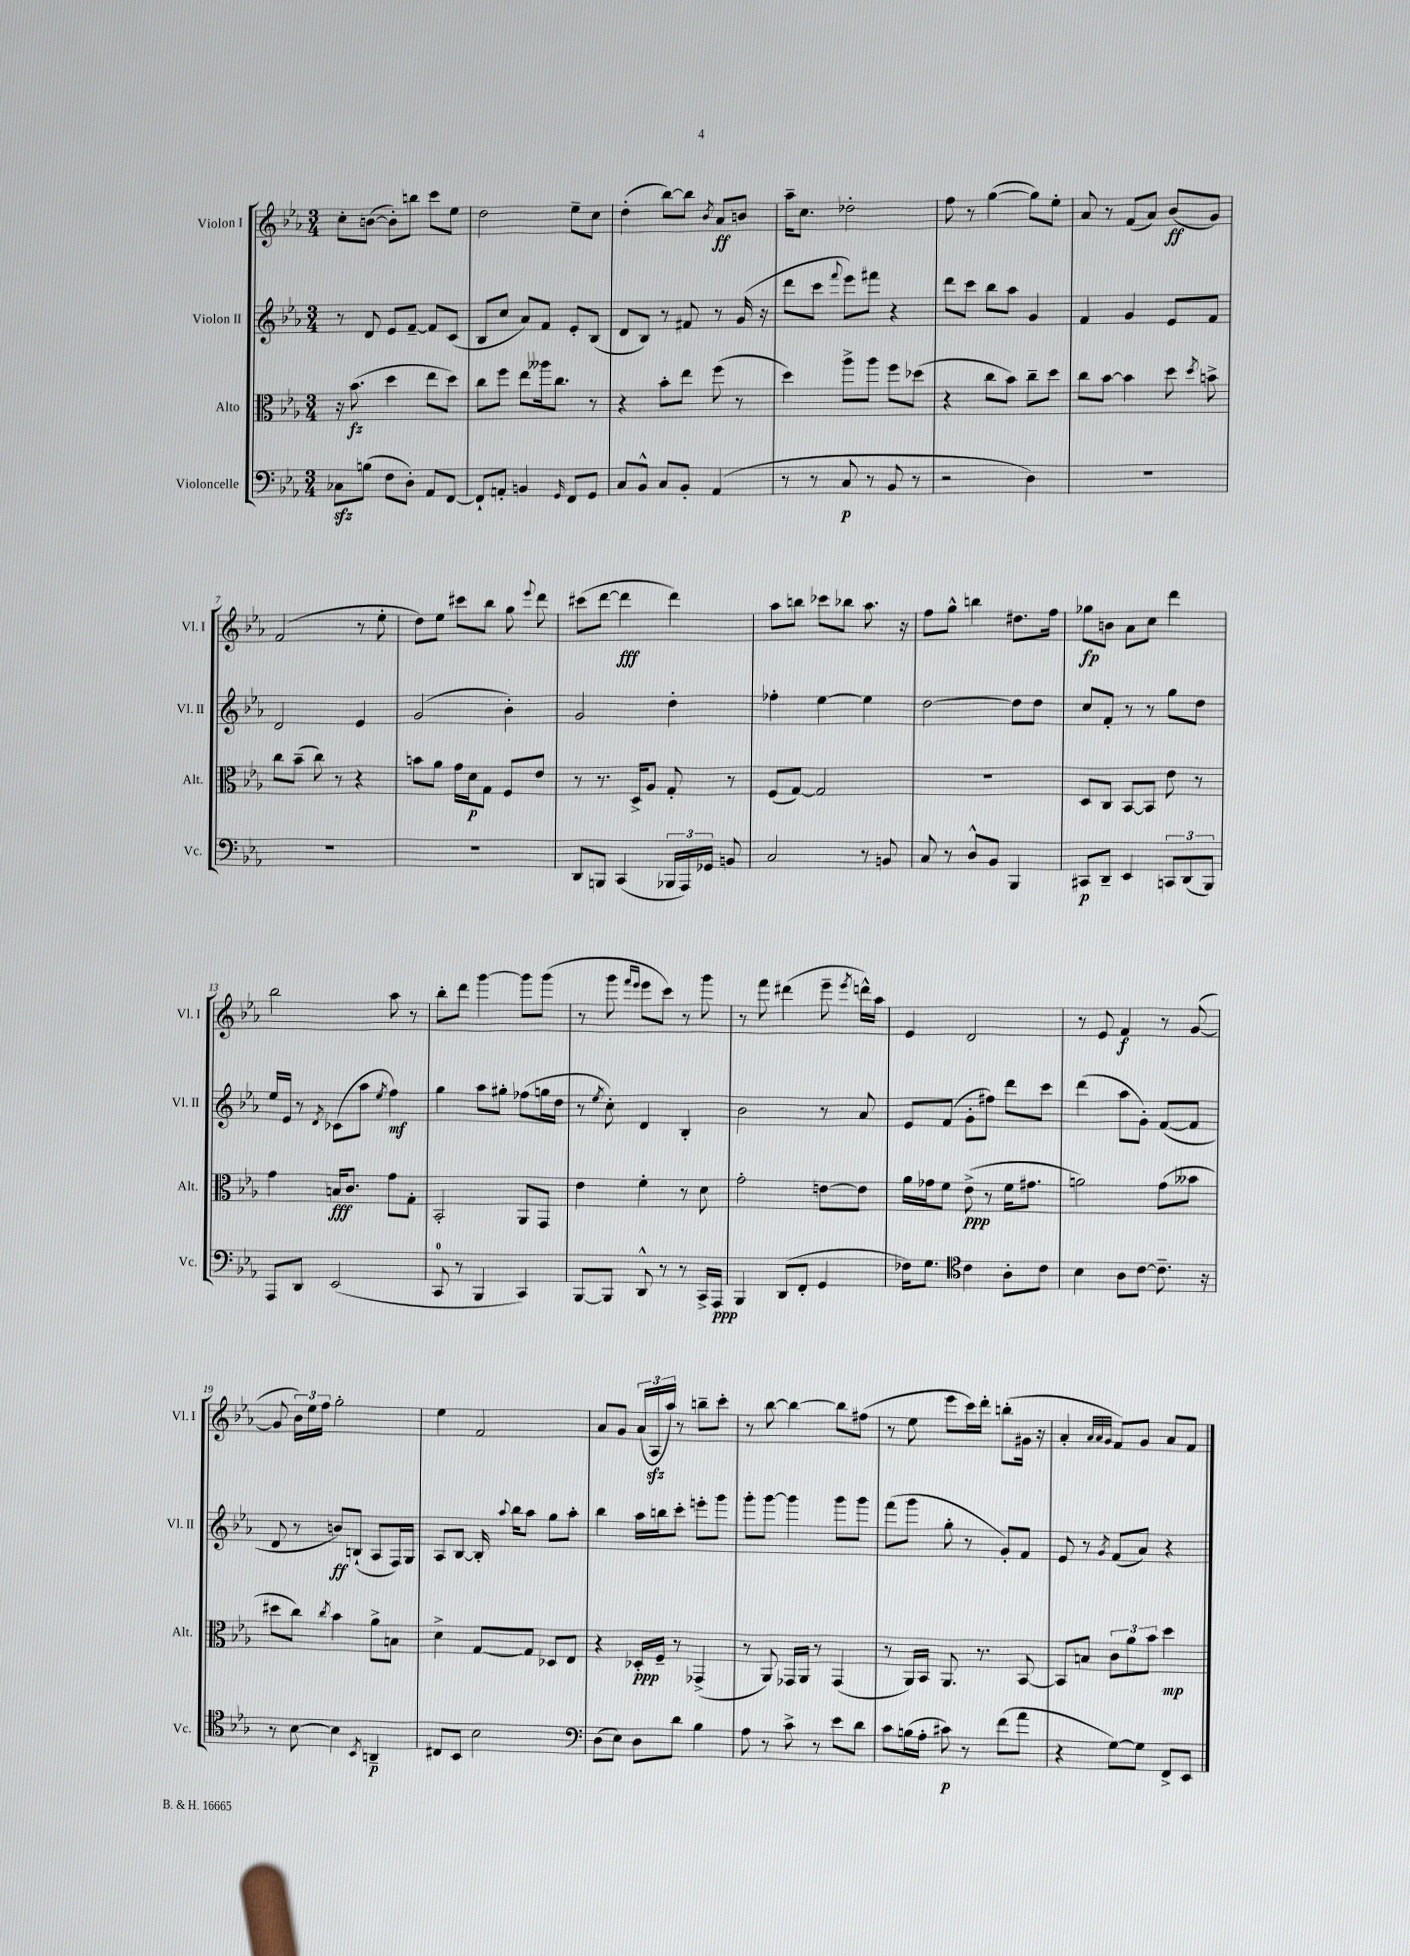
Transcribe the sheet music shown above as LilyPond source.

<<
\new StaffGroup <<
\new Staff = "s0" \with { instrumentName = "Violon I" shortInstrumentName = "Vl. I" } {
    \clef treble \key ees \major \numericTimeSignature \time 3/4
    \autoBeamOff c''8[-. b'8]~( b'8[-.) b''8] c'''8[ ees''8] |
    d''2 ees''8[-- c''8] |
    d''4-.( bes''8[~) bes''8] \acciaccatura { bes'8 } aes'8[\ff b'8] |
    aes''16[-- c''8.] des''2-. |
    f''8 r8 g''4~( g''8[) ees''8]-. |
    aes'8 r8 f'8[( aes'8]) bes'8[\ff( g'8]) |
    f'2( r8 ees''8-. |
    d''8[) ees''8] cis'''8[ bes''8] g''8 \appoggiatura { ees'''8 } d'''8 |
    cis'''8[( d'''8]~ d'''4\fff d'''4) |
    aes''8[ b''8] ces'''8[ bes''8] aes''8. r16 |
    f''8[ g''8]-^ b''4 dis''8.[ f''16] |
    ges''8[\fp b'8] aes'8[ c''8] d'''4 |
    bes''2 aes''8 r8 |
    bes''8[-. d'''8] g'''4~ g'''8[ g'''8]( |
    r8 g'''8 \grace { f'''16[ ees'''16] } ees'''8[ c'''8]) r8 g'''8 |
    r8 f'''8 dis'''4( ees'''8-- \acciaccatura { ees'''8 } d'''16[-^) aes''16] |
    ees'4 d'2 |
    r8 ees'8 f'4\f r8 g'8~( |
    g'8 \tuplet 3/2 { bes'16[) ees''16 f''16] } g''2-. |
    ees''4 f'2 |
    aes'8[ g'8] \tuplet 3/2 { aes'16[( aes16\sfz aes''16]) } r8 b''8[-- c'''8]-. |
    r8 bes''8~ bes''4~ bes''8[ fis''8]( |
    r8 ees''8 ees'''8[ c'''16) d'''16]-. b''8[-.( gis'16] r16 |
    aes'4-. \grace { aes'32[ aes'32 g'32] } f'8[) g'8] aes'8[ f'8] \bar "|." |
}
\new Staff = "s1" \with { instrumentName = "Violon II" shortInstrumentName = "Vl. II" } {
    \clef treble \key ees \major \numericTimeSignature \time 3/4
    \autoBeamOff r8 d'8 ees'8[ f'8]~-- f'8[ c'8]( |
    bes8[ c''8] aes'8[) f'8] ees'8[-. bes8]( |
    d'8[ bes8]) r8 fis'8 r8 g'16( r16 |
    d'''8[ c'''8] \appoggiatura { f'''8 } ees'''8[) fis'''8] r4 |
    d'''8[ c'''8] bes''8[ aes''8] g'4 |
    f'4 g'4 ees'8[ f'8] |
    d'2 ees'4 |
    g'2( bes'4-.) |
    g'2 d''4-. |
    fes''4-. ees''4~ ees''4 |
    d''2~ d''8[ d''8] |
    c''8[ f'8]-. r8 r8 g''8[ d''8] |
    ees''16[ ees'16] r8 \acciaccatura { d'8 } ces'8[( aes''8] \acciaccatura { ees''8 } f''4\mf) |
    g''4 aes''8[ gis''8]-. fes''8[( g''16 d''16] |
    r8 \acciaccatura { ees''8 } c''8-.) d'4 bes4-. |
    bes'2 r8 aes'8 |
    ees'8[ f'8]( g'8[-. fis''8]) d'''8[ c'''8] |
    d'''4( aes''8[ g'8]-.) f'8[~( f'8] |
    d'8 r8 b'8[\ff) b8]-!( aes8[ f16) g16] |
    aes8[ bes8]~ bes16-. \appoggiatura { aes''8 } bes''16[ aes''8] g''8[ aes''8]-. |
    bes''4 aes''16[ b''16 c'''8]-. e'''8[-. g'''8] |
    g'''8[-. g'''8]~ g'''4 g'''8[ g'''8] |
    f'''8[( g'''8] g''8-. r8 g'8[-.) f'8] |
    ees'8 r8 \acciaccatura { g'8 } f'8[( aes'8]) r4 \bar "|." |
}
\new Staff = "s2" \with { instrumentName = "Alto" shortInstrumentName = "Alt." } {
    \clef alto \key ees \major \numericTimeSignature \time 3/4
    \autoBeamOff r16 bes'8.\fz( d''4 ees''8[ d''8]) |
    c''8[ f''8] ees''8[ aeses''16 c''8.] r8 |
    r4 bes'8[-. ees''8] f''8( r8 |
    d''4) aes''8[-> aes''8] f''8[ des''8]( |
    r4 c''8[ bes'8]) c''8[-- d''8] |
    c''8[ bes'8]~ bes'4 d''8 \acciaccatura { d''8 } b'8-> |
    c''8[ bes'8]--( c''8) r8 r4 |
    b'8[ aes'8] g'16[ d'16\p g8] f8[ ees'8] |
    r8 r8. d16[-> aes8] g8-. r8 |
    f8[( g8]~) g2 |
    R2. |
    d8[ c8] bes,8[~ bes,8] ees'8 r8 |
    g'4 b16[\fff c'8.] g'8[ g8]-. |
    bes,2-. aes,8[ g,8] |
    ees'4 f'4-. r8 d'8 |
    g'2-. e'8[~ e'8] |
    aes'16[ ges'16 f'8] ees'8->\ppp( r8 f'16[ gis'8.] |
    a'2) g'8[( beses'8] |
    dis''8[ c''8]) \acciaccatura { c''8 } bes'4 aes'8[-> b8] |
    d'4-> g8[~ g8] des8[ ees8] |
    r4 des16[-.\ppp f16]-- r8 ges,4->( |
    r8 aes,8) ges,16[ aes,16] r8 ges,4( |
    r8 aes,16[) bes,16] aes,8. r8. bes,8~ |
    bes,8[ b8] \tuplet 3/2 { c'8[ aes'8 bes'8] } d''4\mp \bar "|." |
}
\new Staff = "s3" \with { instrumentName = "Violoncelle" shortInstrumentName = "Vc." } {
    \clef bass \key ees \major \numericTimeSignature \time 3/4
    \autoBeamOff ces8[\sfz b8]( f8[ d8]-.) aes,8[ f,8]~ |
    f,8[-! a,8]-. b,4 \grace { g,16 } f,8[ g,8] |
    c8[ bes,8]-^ c8[ bes,8]-. aes,4( |
    r8 r8 c8\p r8 bes,8 r8 |
    r2 d4) |
    R2. |
    R2. |
    R2. |
    d,8[ b,,8] c,4( \tuplet 3/2 { bes,,16[ aes,,16) ges,16] } b,8 |
    c2 r8 b,8 |
    c8 r8 d8[-^ bes,8] bes,,4 |
    cis,8[\p d,8]-- ees,4 \tuplet 3/2 { c,8[ d,8( bes,,8]) } |
    aes,,8[ d,8] ees,2( |
    c,8-0 r8 bes,,4 c,4) |
    bes,,8[~ bes,,8] d,8-^ r8 r8 c,16[-> aes,,16]\ppp |
    bes,,4 d,8[( f,8]-. g,4 |
    fes16[) g8.] \clef tenor c'4 aes8[-. c'8] |
    bes4 aes8[ c'8]~ c'8.-- r16 |
    r8 bes8~ bes4 \acciaccatura { bes,8 } a,4--\p |
    cis8[ bes,8] bes2 |
    \clef bass d8[( ees8]) d8[ d'8] bes4 |
    aes8 r8 c'8-> r8 ees'8[ d'8] |
    c'8[ b16( aes16]-. cis'8\p) r8 f'8[( aes'8] |
    r4 g8[~) g8] f,8[-> ees,8] \bar "|." |
}
>>
>>
